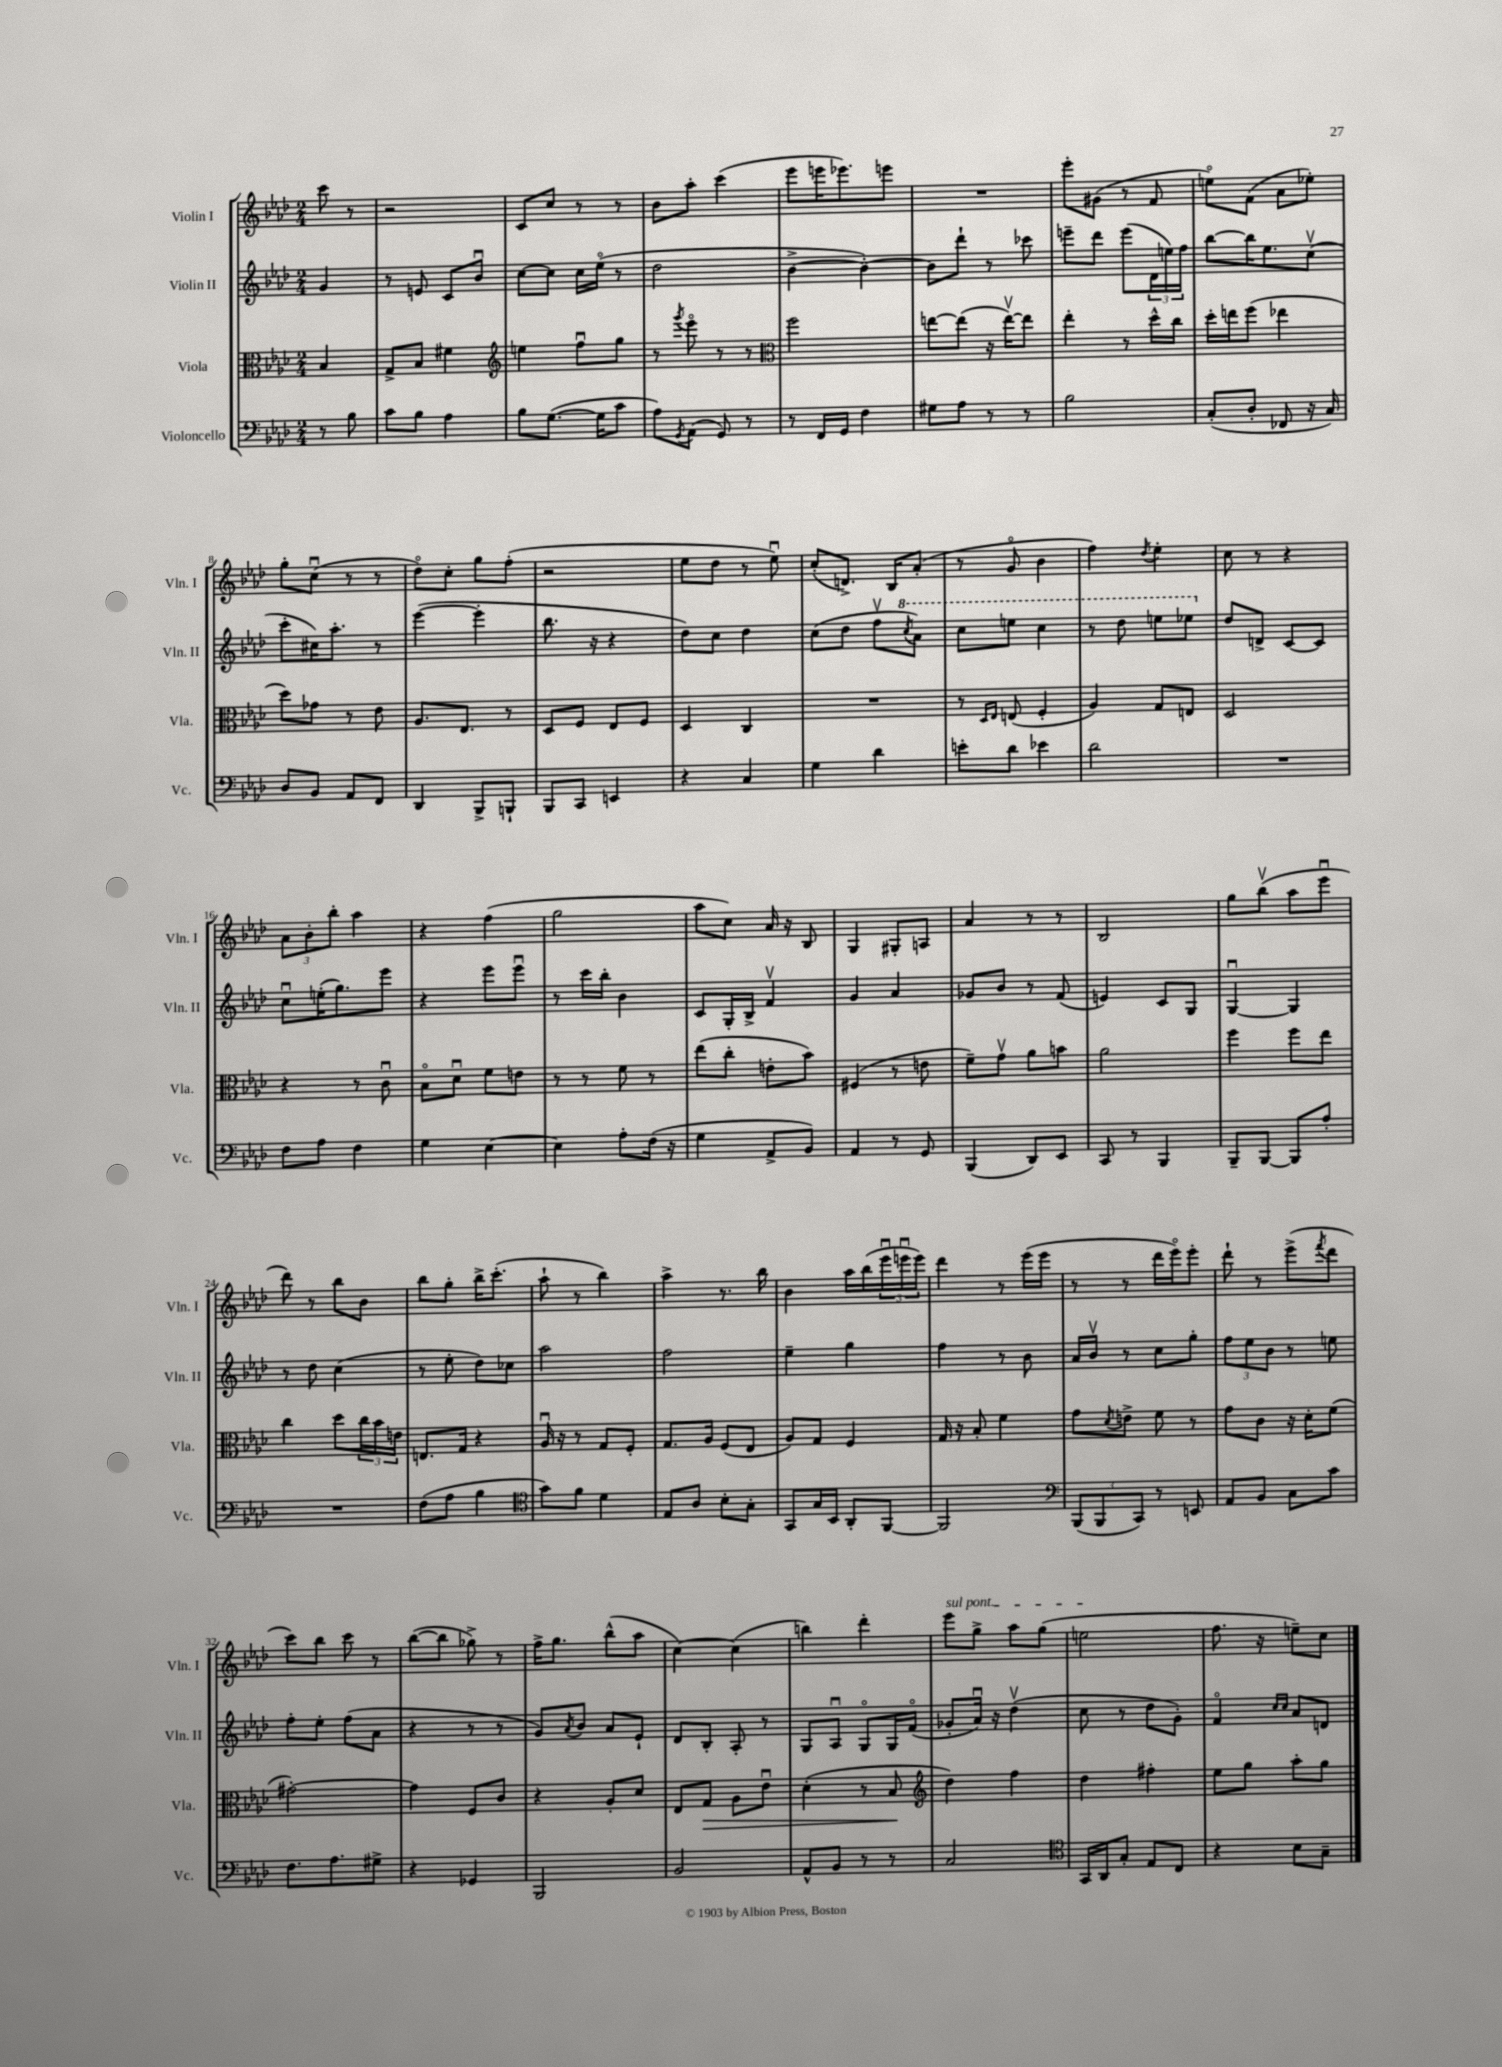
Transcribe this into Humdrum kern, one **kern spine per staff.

**kern	**kern	**kern	**kern
*staff4	*staff3	*staff2	*staff1
*clefF4	*clefC3	*clefG2	*clefG2
*k[b-e-a-d-]	*k[b-e-a-d-]	*k[b-e-a-d-]	*k[b-e-a-d-]
*M2/4	*M2/4	*M2/4	*M2/4
8r	4B-	4g	8ccc
8B-	.	.	8r
=	=	=	=
8c	8G^	8r	2r
8B-	8B-	8e	.
4A-	4f#	8c	.
.	.	8b-u	.
=	=	=	=
*	*clefG2	*	*
8B-	4ee	[8cc	8c
([8.G	.	8cc]	8cc
.	8ffu	16cc	8r
16G]	.	(16ee-o	.
8c	8gg	8r	8r
=	=	=	=
8A-)	8r	2dd-	8b-
8qGG	8qggg	.	.
(8AA-	8eee-o	.	8aa-'
8GG)	8r	.	(4ccc
8r	8r	.	.
=	=	=	=
*	*clefC3	*	*
8r	2ff	[4b-^	8eee-
16FF	.	.	16eee
16GG	.	.	8.eee-)
4F	.	4b-'_)	.
.	.	.	8eee
=	=	=	=
8G#	[8ee	8b-]	2r
8A-	(8ee]	8ddd-`	.
8r	16r	8r	.
.	[16eev)	.	.
8r	8ee]	8ccc-	.
=	=	=	=
2B-	4ee-'	8eee~	8eee-'
.	.	8ddd-	(8g#
.	8r	(8eee	8r
.	16dd-^^	24d-	8f
.	.	24ee)	.
.	16cc	.	.
.	.	24ff	.
=	=	=	=
(8C'	16dd-'	[8bb-	8eeo)
.	16ee	.	.
8D-'	(8ff	16bb-]	(8f
.	.	8.ee-	.
8FF-	4ee-	.	8a-
16r	.	(8ccv	8ee-')
16C)	.	.	.
=	=	=	=
8D-	8dd-)	8ccc'	8gg'
8BB-	8g-	16cc#)	(8ccu
.	.	8.aa-'	.
8AA-	8r	.	8r
8FF	8e-	8r	8r
=	=	=	=
4DD-	8.A-	([4eee-	8dd-o)
.	.	.	8cc'
.	8.E-	.	.
8BBB-^	.	4eee-']	8gg
8BBB`	8r	.	(8ff'
=	=	=	=
8BBB-	8D-	8.bb-	2r
8CC	8F	.	.
.	.	16r	.
4EE	8E-	4r	.
.	8F	.	.
=	=	=	=
4r	4D-	8dd-)	8ee-
.	.	8cc	8dd-
4C	4C	4dd-	8r
.	.	.	8ee-u)
=	=	=	=
4G	2r	(8cc	(8cc'
.	.	8dd-	8.d^)
4d-	.	8ffv	.
.	.	.	16B-
.	.	8qccc	.
.	.	8aa-)	(8a-'
=	=	=	=
8e'	8r	8ccc	8r
.	16qqD-	.	.
.	16qqE-	.	.
8d-	(8E	8eee	8go
4e-	4F'	4ccc	4b-
=	=	=	=
2d-	4A-)	8r	4ff)
.	.	8ddd-	.
.	.	.	8qdd-
.	8G	8eee	4ee-'
.	8E	8eee-	.
=	=	=	=
2r	2D-	8dd-	8cc
.	.	8d^	8r
.	.	[8c	4r
.	.	8c]	.
=	=	=	=
8F	4r	8ccu	12a-
.	.	.	12b-'
8A-	.	(16ee'	.
.	.	.	12bb-'
.	.	8.gg)	.
4F	8r	.	4aa-
.	8cu	8eee-	.
=	=	=	=
4G	8B-o	4r	4r
.	8d-u	.	.
[4E-	8f	8eee-	(4ff
.	8e	8eee-u	.
=	=	=	=
4E-]	8r	8r	2gg
.	8r	16ccc	.
.	.	16bb-'	.
8A-'	8f	4b-	.
(16F	8r	.	.
16r	.	.	.
=	=	=	=
4G	(8ee-	8c	8aa-
.	8cc'	16G'	8cc)
.	.	16B-^	.
8AA-^	8e'	4fv	16a-
.	.	.	16r
8BB-)	8b-)	.	8B-
=	=	=	=
4AA-	(4F#	4g	4G
8r	8r	4a-	8G#'
8GG	8e	.	8A
=	=	=	=
(4BBB-	8f~)	8g-	4a-
.	8gv	8b-	.
8DD-)	8a-	8r	8r
8EE-	8b	(8f	8r
=	=	=	=
8CC	2a-	4e)	2B-
8r	.	.	.
4BBB-	.	8c	.
.	.	8G	.
=	=	=	=
8BBB-~	4ff	[4Gu	8gg
[8BBB-	.	.	(8bb-v
8BBB-]	8ff	4G]	8aa-
8A-'	8ee-	.	8eee-u
=	=	=	=
2r	4cc	8r	8ddd-)
.	.	8dd-	8r
.	8dd-	(4cc	8bb-
.	24cc	.	8b-
.	24b-	.	.
.	24e	.	.
=	=	=	=
(8F	8.E	8r	8bb-
8A-	.	8ee-'	8gg'
.	16G	.	.
4B-	4r	8dd-)	16bb-^
.	.	.	(8.ccc'
.	.	8cc-	.
=	=	=	=
*clefC4	*	*	*
8g)	16A-u	2aa-	8aa-`
.	16r	.	.
8f	8r	.	8r
4d-	8G	.	4bb-)
.	8F'	.	.
=	=	=	=
8E-	8.G	2ff	4aa-^
8A-	.	.	.
.	16A-	.	.
8B-'	(8F	.	8.r
8G'	8E-	.	.
.	.	.	16bb-
=	=	=	=
8GG	8A-)	4ee-~	4b-
16G	8G	.	.
16BB-	.	.	.
8AA-'	4F	4gg	16aa-
.	.	.	(16bb-
[8FF	.	.	24eee-u
.	.	.	24eeeu
.	.	.	24eee)
=	=	=	=
2FF]	16G	4ff	4ddd-
.	16r	.	.
.	8B-'	.	.
.	4f	8r	8r
.	.	8b-	(16eee-
.	.	.	16eee-
=	=	=	=
*clefF4	*	*	*
(12BBB-	8g	16a-	8r
.	.	16b-v	.
12BBB-	.	.	.
.	8qd-	.	.
.	8e^	8r	8r
12CC)	.	.	.
8r	8f	8cc	16ddd-
.	.	.	16eee-o)
8EE	8r	8gg'	8eee-'
=	=	=	=
8AA-	8g	12ff	8ddd-`
.	.	12ee-	.
8BB-	8c	.	8r
.	.	12b-	.
8C	16r	8r	(8eee-^
.	16d-'	.	.
.	.	.	8qfff
8c	(8f	8ee	8ddd-
=	=	=	=
8.F	[2g#')	8ff'	8ccc)
.	.	8ee-'	8bb-
8.A-	.	.	.
.	.	(8ff	8ccc
8G#^	.	8a-	8r
=	=	=	=
4r	4g#]	4r	([8bb-
.	.	.	8bb-]
4GG-	8F	8r	8gg-^)
.	8c	8r	8r
=	=	=	=
2BBB-	4r	8g)	16ff^
.	.	.	8.gg
.	.	8qa-	.
.	.	8b-	.
.	8A-'	8a-	(8bb-^^
.	8d-	8e-`	8aa-
=	=	=	=
2BB-	8E-	8d-	[4cc)
.	8G	8B-'	.
.	8A-	8A-'	(4cc]
.	8e-u	8r	.
=	=	=	=
8AA-^^	(4d-'	8G	4bb)
8BB-	.	8A-u	.
8r	8r	8Go	4ddd-'
8r	8B-	16G	.
.	.	(16fo	.
=	=	=	=
*	*clefG2	*	*
2C	4dd-)	8g-'	8eee-
.	.	16a-u)	8gg^
.	.	16r	.
.	4ff	(4dd-v	8aa-
.	.	.	(8gg
=	=	=	=
*clefC4	*	*	*
16GG	4dd-	8cc	2ee
16AA-	.	.	.
8G'	.	8r	.
8E-	4ff#'	8dd-	.
8C	.	8g')	.
=	=	=	=
4r	8ee-	4fo	8.ff
.	8gg	.	.
.	.	.	16r
.	.	16qqcc	.
.	.	16qqcc	.
8B-	8aa-'	8a-	8ee~)
8G~	8gg	8d	8cc
==	==	==	==
*-	*-	*-	*-
